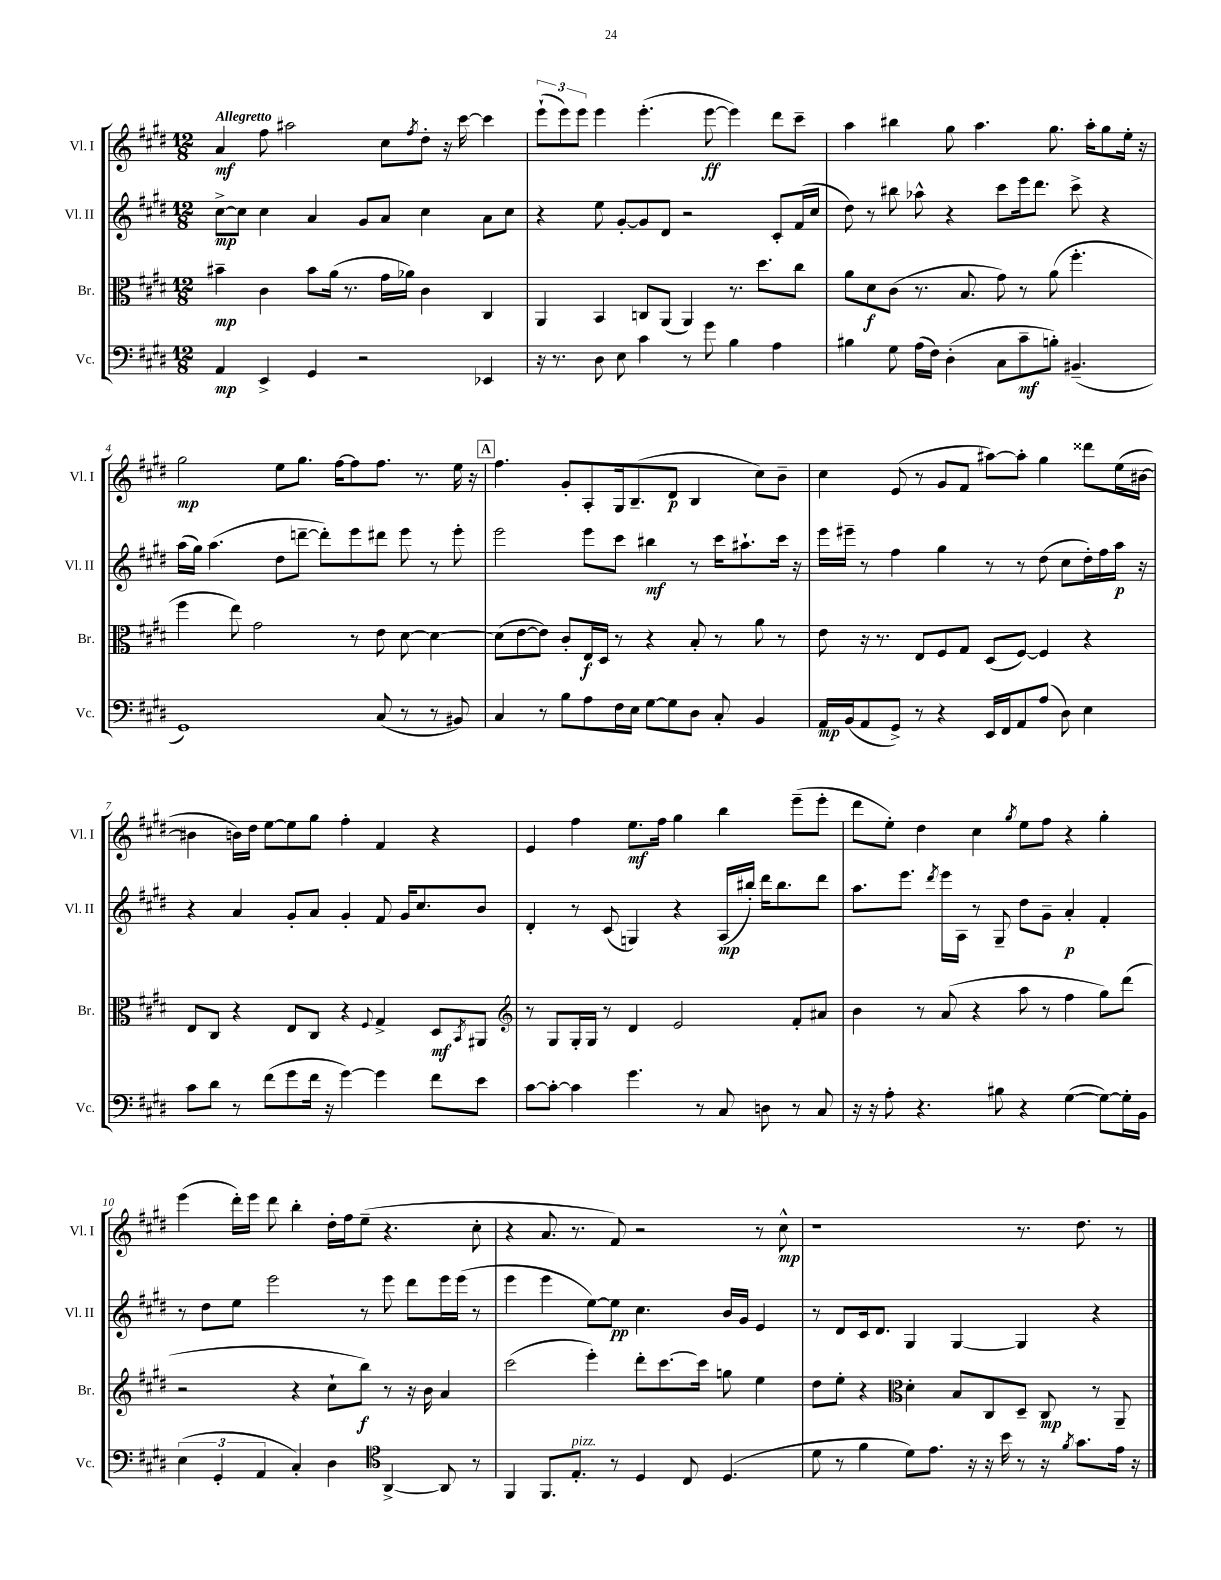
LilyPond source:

<<
\new StaffGroup <<
\new Staff = "s0" \with { instrumentName = "Vl. I" shortInstrumentName = "Vl. I" } {
    \clef treble \key e \major \numericTimeSignature \time 12/8 \tempo "Allegretto"
    a'4\mf fis''8 ais''2 cis''8 \acciaccatura { fis''8 } dis''8-. r16 cis'''16~ cis'''4 |
    \tuplet 3/2 { e'''8-!( e'''8) e'''8 } e'''4 e'''4.-.( e'''8~\ff e'''4) dis'''8 cis'''8-- |
    a''4 bis''4 gis''8 a''4. gis''8. a''16-. gis''8 e''16-. r16 |
    gis''2\mp e''8 gis''8. fis''16~ fis''8 fis''8. r8. e''16 r16 |
    \mark \markup { \box "A" } fis''4. gis'8-. a8-. gis16 b8.--( dis'8\p b4 cis''8) b'8-- |
    cis''4 e'8( r8 gis'8 fis'8 ais''8~) ais''8-. gis''4 disis'''8 e''16( bis'16~ |
    bis'4 b'16) dis''16 e''8~ e''8 gis''8 fis''4-. fis'4 r4 |
    e'4 fis''4 e''8.\mf fis''16 gis''4 b''4 e'''8--( e'''8-. |
    dis'''8 e''8-.) dis''4 cis''4 \acciaccatura { gis''8 } e''8 fis''8 r4 gis''4-. |
    e'''4( dis'''16-.) e'''16 dis'''8 b''4-. dis''16-. fis''16 e''8--( r4. cis''8-. |
    r4 a'8. r8. fis'8) r2 r8 cis''8-^\mp |
    r1 r8. dis''8. r8 \bar "|." |
}
\new Staff = "s1" \with { instrumentName = "Vl. II" shortInstrumentName = "Vl. II" } {
    \clef treble \key e \major \numericTimeSignature \time 12/8
    cis''8~->\mp cis''8 cis''4 a'4 gis'8 a'8 cis''4 a'8 cis''8 |
    r4 e''8 gis'8~-. gis'8 dis'8 r2 cis'8-. fis'16( cis''16 |
    dis''8) r8 bis''8 aes''8-^ r4 cis'''8 e'''16 dis'''8. cis'''8-> r4 |
    a''16( gis''16) a''4.( dis''8 d'''8~-- d'''8-.) e'''8 dis'''8 e'''8 r8 e'''8-. |
    \mark \markup { \box "A" } e'''2 e'''8 cis'''8 bis''4\mf r8 cis'''16 ais''8.-! cis'''16 r16 |
    e'''16 eis'''16-- r8 fis''4 gis''4 r8 r8 dis''8( cis''8 dis''16-.) fis''16 a''16\p r16 |
    r4 a'4 gis'8-. a'8 gis'4-. fis'8 gis'16 cis''8. b'8 |
    dis'4-. r8 cis'8( g4) r4 a16\mp( bis''16-.) dis'''16 bis''8. dis'''8 |
    a''8. e'''8. \acciaccatura { dis'''8 } e'''16 a16 r8 gis8-- dis''8 gis'8-- a'4-.\p fis'4-. |
    r8 dis''8 e''8 e'''2 r8 e'''8 dis'''8 e'''16 e'''16( r8 |
    e'''4 e'''4 e''8~) e''8\pp cis''4. b'16 gis'16 e'4 |
    r8 dis'8 cis'16 dis'8. gis4 gis4~ gis4 r4 \bar "|." |
}
\new Staff = "s2" \with { instrumentName = "Br." shortInstrumentName = "Br." } {
    \clef alto \key e \major \numericTimeSignature \time 12/8
    bis'4--\mp cis'4 bis'8 a'16( r8. gis'16 aes'16) cis'4 cis4 |
    a,4 b,4 c8 a,8( a,4) r8. dis''8. cis''8 |
    a'8 dis'8\f cis'8( r8. b8. gis'8) r8 a'8( fis''4.-. |
    fis''4 e''8) gis'2 r8 e'8 dis'8~ dis'4~ |
    \mark \markup { \box "A" } dis'8( e'8~ e'8) cis'8-. e16\f dis16 r8 r4 b8-. r8 a'8 r8 |
    e'8 r16 r8. e8 fis8 gis8 dis8( fis8~) fis4 r4 |
    e8 cis8 r4 e8 cis8 r4 \appoggiatura { fis8 } gis4-> dis8\mf \acciaccatura { b,8 } ais,8 |
    \clef treble r8 gis8 gis16-. gis16 r8 dis'4 e'2 fis'8-. ais'8 |
    b'4 r8 a'8( r4 a''8 r8 fis''4 gis''8) dis'''8( |
    r2 r4 cis''8-! b''8\f) r8 r16 b'16 a'4 |
    cis'''2( e'''4-.) dis'''8-. cis'''8.~ cis'''16 g''8 e''4 |
    dis''8 e''8-. r4 \clef alto dis'4-. b8 cis8 dis8-- cis8\mp r8 a,8-- \bar "|." |
}
\new Staff = "s3" \with { instrumentName = "Vc." shortInstrumentName = "Vc." } {
    \clef bass \key e \major \numericTimeSignature \time 12/8
    a,4\mp e,4-> gis,4 r2 ees,4 |
    r16 r8. dis8 e8 cis'4 r8 gis'8 b4 a4 |
    bis4 gis8 a16( fis16) dis4-.( cis8 cis'8--\mf b8-.) bis,4.--( |
    gis,1) cis8( r8 r8 bis,8) |
    \mark \markup { \box "A" } cis4 r8 b8 a8 fis16 e16 gis8~ gis8 dis8 cis8-. b,4 |
    a,16\mp b,16( a,8 gis,8->) r8 r4 e,16 fis,16 a,8 a8( dis8) e4 |
    cis'8 dis'8 r8 fis'8( gis'8 fis'16 r16 gis'4~) gis'4 fis'8 e'8 |
    cis'8~ cis'8~-. cis'4 gis'4. r8 cis8 d8 r8 cis8 |
    r16 r16 a8-. r4. bis8 r4 gis4~( gis8~) gis16-. b,16 |
    \tuplet 3/2 { e4( gis,4-. a,4 } cis4-.) dis4 \clef tenor a,4~-> a,8 r8 |
    fis,4 fis,8. e8.-.^\markup { \italic "pizz." } r8 dis4 cis8 dis4.( |
    dis'8 r8 fis'4 dis'8) e'8. r16 r16 b'16 r8 r16 \acciaccatura { fis'8 } gis'8. e'16 r16 \bar "|." |
}
>>
>>
